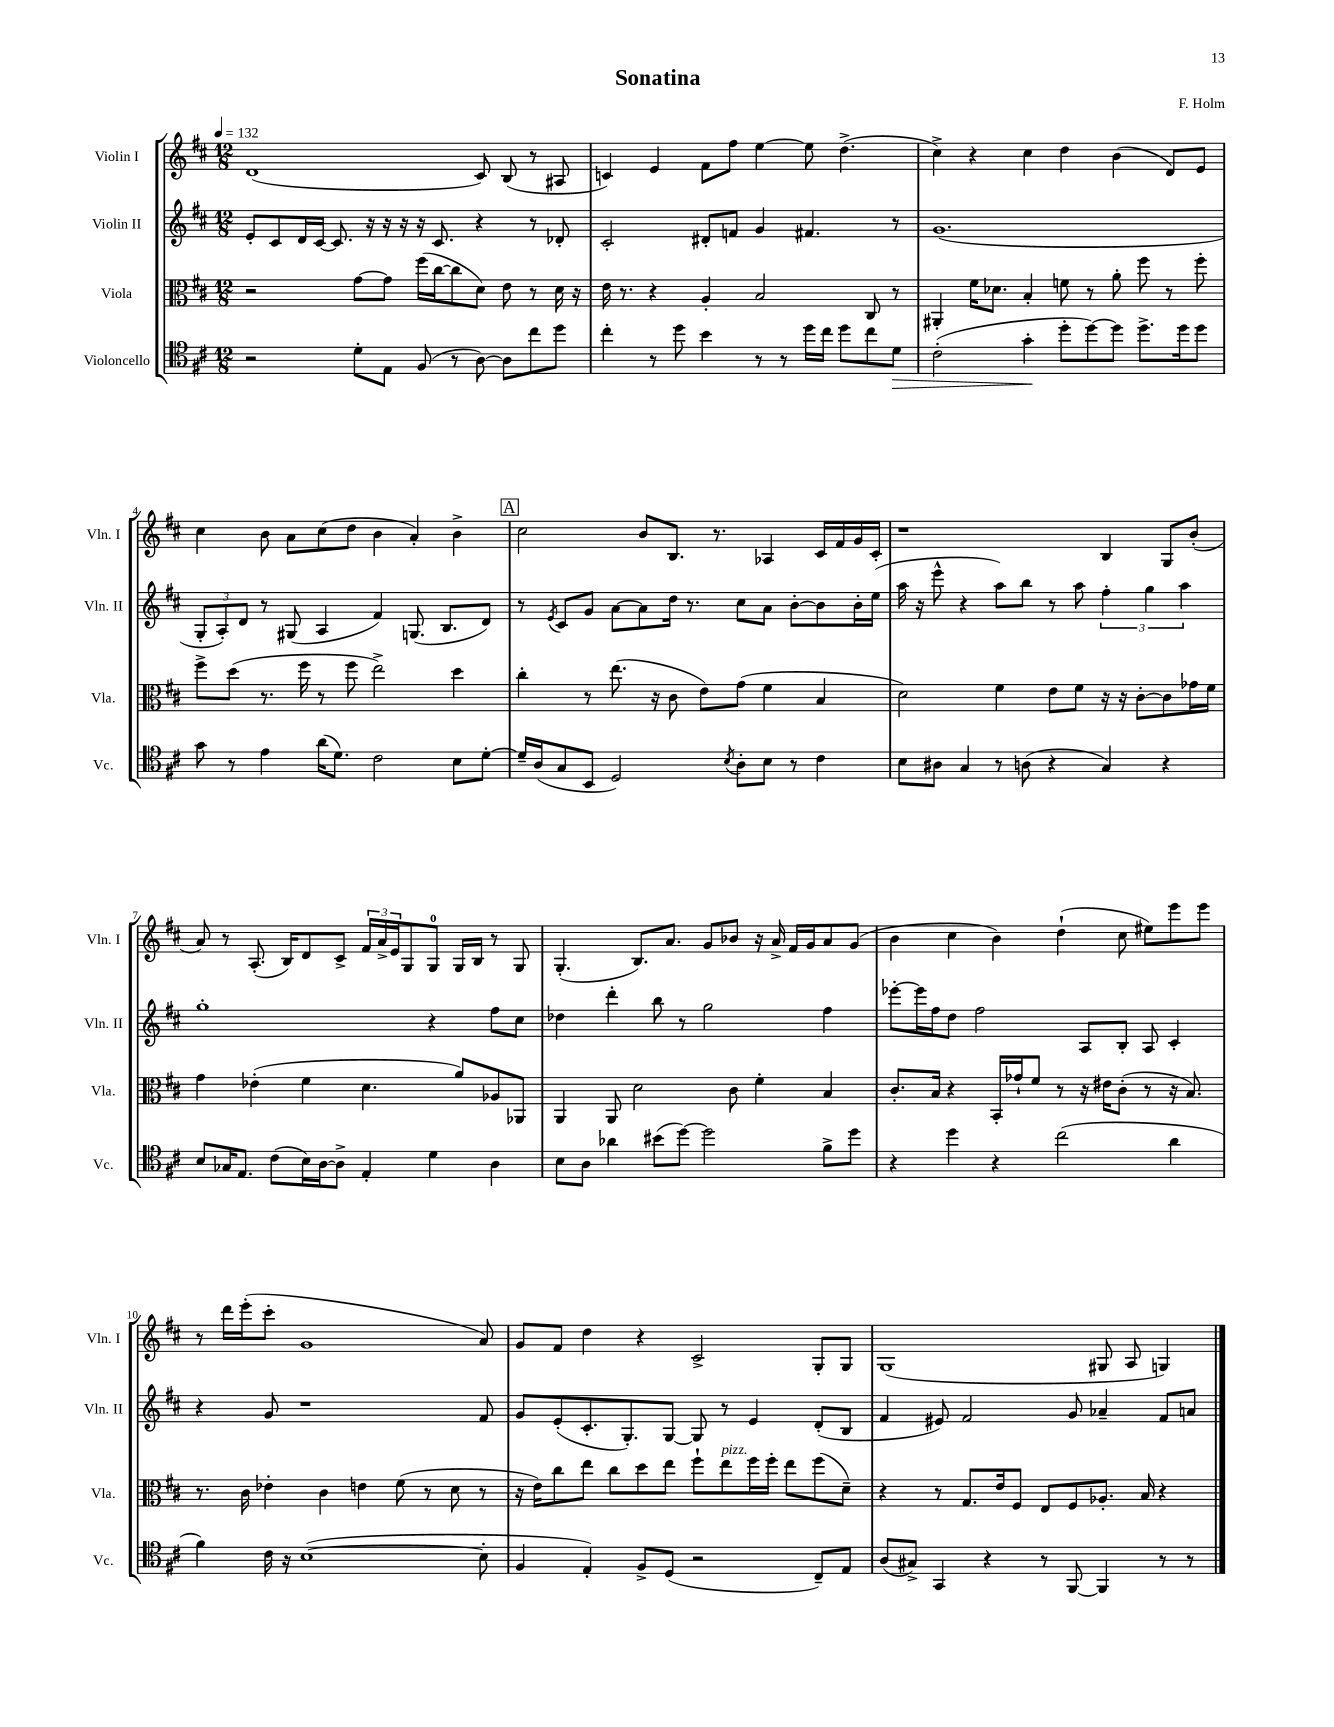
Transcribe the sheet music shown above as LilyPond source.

\header { title = "Sonatina" composer = "F. Holm" }
<<
\new StaffGroup <<
\new Staff = "s0" \with { instrumentName = "Violin I" shortInstrumentName = "Vln. I" } {
    \clef treble \key d \major \numericTimeSignature \time 12/8 \tempo 4 = 132
    d'1( cis'8) b8( r8 ais8 |
    c'4) e'4 fis'8 fis''8 e''4~ e''8 d''4.->( |
    cis''4->) r4 cis''4 d''4 b'4( d'8) e'8 |
    cis''4 b'8 a'8 cis''8( d''8 b'4 a'4-.) b'4-> |
    \mark \markup { \box "A" } cis''2 b'8 b8. r8. aes4 cis'16 fis'16 g'16 cis'16-. |
    r1 b4 g8 b'8-.( |
    a'8) r8 a8.-.( b16) d'8 cis'8-> \tuplet 3/2 { fis'16 a'16-> e'16 } g8 g8-0 g16 b16 r8 g8 |
    g4.-.( b8.) a'8. g'8 bes'8 r16 a'16-> fis'16 g'16 a'8 g'8( |
    b'4 cis''4 b'4) d''4-!( cis''8 eis''8) e'''8 e'''8 |
    r8 d'''16 e'''16-.( cis'''8-. g'1 a'8) |
    g'8 fis'8 d''4 r4 cis'2-> g8-. g8 |
    g1( gis8 a8 g4) \bar "|." |
}
\new Staff = "s1" \with { instrumentName = "Violin II" shortInstrumentName = "Vln. II" } {
    \clef treble \key d \major \numericTimeSignature \time 12/8
    e'8-. cis'8 d'16 cis'16~ cis'8. r16 r16 r16 r16 cis'8. r4 r8 des'8-. |
    cis'2-. dis'8-. f'8 g'4 fis'4. r8 |
    g'1.( |
    \tuplet 3/2 { g8-. a8-.) d'8 } r8 gis8( a4 fis'4) g8.( b8. d'8) |
    \mark \markup { \box "A" } r8 \acciaccatura { e'8 } cis'8 g'8 a'8~ a'8 d''16 r8. cis''8 a'8 b'8~-. b'8 b'16-. e''16( |
    a''16 r16 e'''8-^ r4 a''8) b''8 r8 a''8 \tuplet 3/2 { fis''4-. g''4 a''4 } |
    g''1-. r4 fis''8 cis''8 |
    des''4 d'''4-. b''8 r8 g''2 fis''4 |
    ees'''8~-. ees'''16 fis''16 d''8 fis''2 a8 b8-. a8 cis'4-. |
    r4 g'8 r1 fis'8 |
    g'8 e'8-.( cis'8.-. g8.-.) g8~ g8 r8 e'4 d'8-.( b8 |
    fis'4 eis'8) fis'2 g'8 aes'4-- fis'8 a'8 \bar "|." |
}
\new Staff = "s2" \with { instrumentName = "Viola" shortInstrumentName = "Vla." } {
    \clef alto \key d \major \numericTimeSignature \time 12/8
    r2 g'8~ g'8 fis''16( cis''16~ cis''8 d'8) e'8 r8 d'16 r16 |
    e'16 r8. r4 a4-. b2 cis8 r8 |
    ais,4-. fis'16 des'8. b4-. f'8 r8 a'8-. fis''8 r8 fis''8-. |
    fis''8-> d''8( r8. fis''16 r8 fis''8 e''2->) d''4 |
    \mark \markup { \box "A" } cis''4-. r8 e''8.( r16 cis'8 e'8) g'8( fis'4 b4 |
    d'2) fis'4 e'8 fis'8 r16 r16 cis'8~-. cis'8 ges'16 fis'16 |
    g'4 ees'4-.( fis'4 d'4. a'8) aes8 aes,8 |
    a,4 a,8 d'2 cis'8 fis'4-. b4 |
    cis'8.-. b16 r4 b,16-. ges'16-! fis'8 r8 r16 eis'16 cis'8-.( r8 r16 b8.) |
    r8. cis'16 ees'4-. cis'4 e'4 fis'8( r8 d'8 r8 |
    r16 e'16) cis''8 e''8 cis''8 d''8 e''8 fis''8-! e''8^\markup { \italic "pizz." } fis''16 fis''16-. e''8 fis''8( d'8--) |
    r4 r8 g8. e'16 fis8 e8 fis8 aes8.-. b16 r4 \bar "|." |
}
\new Staff = "s3" \with { instrumentName = "Violoncello" shortInstrumentName = "Vc." } {
    \clef tenor \key d \major \numericTimeSignature \time 12/8
    r2 d'8-. e8 fis8( r8 a8~) a8 cis''8 d''8 |
    cis''4-. r8 d''8 b'4 r8 r8 d''16 cis''16 d''8 cis''8 d'8\> |
    cis'2-.( g'4-.\! d''8-. d''8~) d''8 d''8.-> d''16 d''8 |
    g'8 r8 e'4 a'16( d'8.) cis'2 b8 d'8~-. |
    \mark \markup { \box "A" } d'16-- a16( g8 b,8 d2) \acciaccatura { b8 } a8-. b8 r8 cis'4 |
    b8 ais8 g4 r8 a8( r4 g4) r4 |
    b8 ges16 e8. cis'8( b16) a16~ a8-> e4-. d'4 a4 |
    b8 a8 aes'4 bis'8( d''8~) d''2 fis'8-> d''8 |
    r4 d''4 r4 cis''2( a'4 |
    fis'4) cis'16 r16 b1~( b8-. |
    fis4 e4-.) fis8-> d8( r2 cis8--) e8 |
    a8( gis8->) g,4 r4 r8 fis,8~ fis,4 r8 r8 \bar "|." |
}
>>
>>
